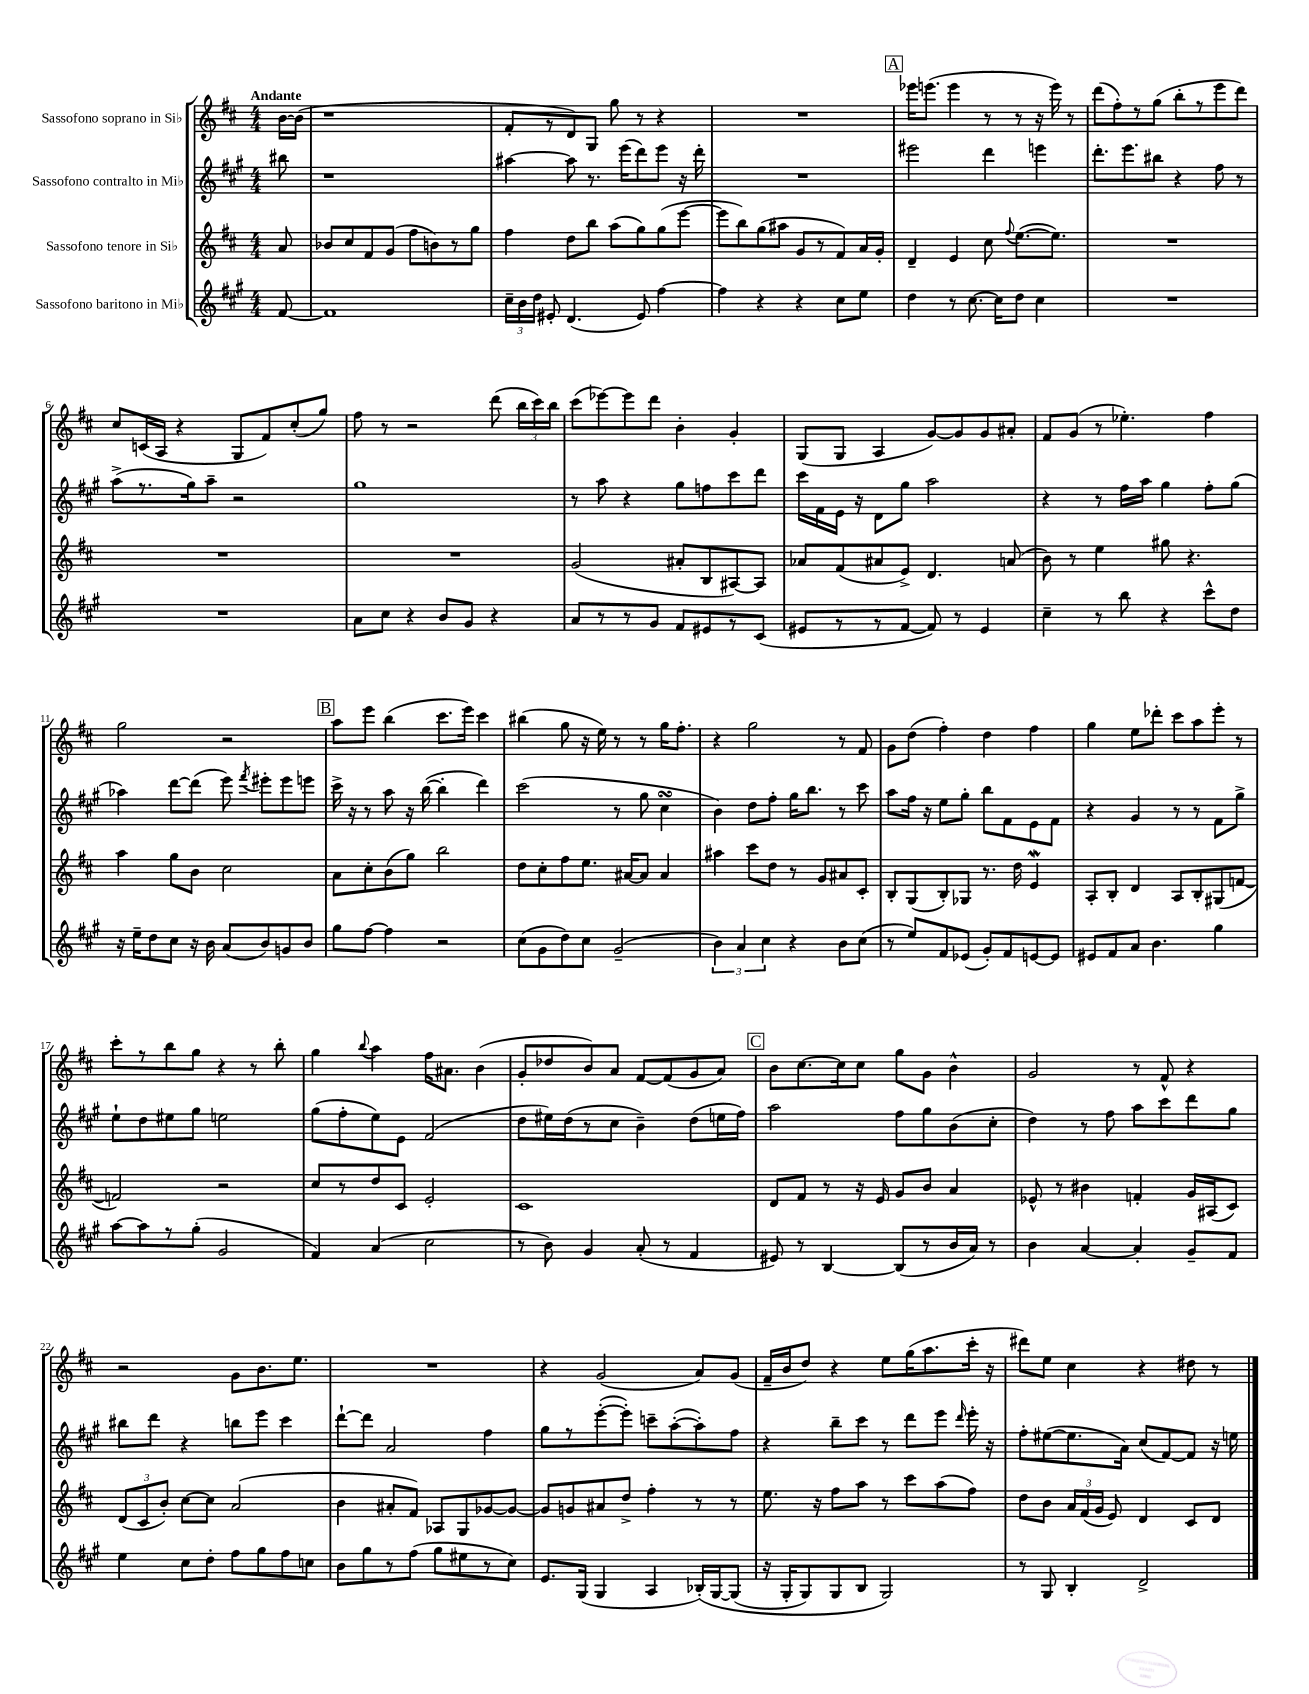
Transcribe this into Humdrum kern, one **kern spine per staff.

**kern	**kern	**kern	**kern
*part4	*part3	*part2	*part1
*staff4	*staff3	*staff2	*staff1
*I"Sassofono baritono in Mi♭	*I"Sassofono tenore in Si♭	*I"Sassofono contralto in Mi♭	*I"Sassofono soprano in Si♭
*clefG2	*clefG2	*clefG2	*clefG2
*k[f#c#g#]	*k[f#c#]	*k[f#c#g#]	*k[f#c#]
*M4/4	*M4/4	*M4/4	*M4/4
=	=	=	=
!	!	!	!LO:TX:a:B:t=Andante
[8f#/	8a/	8bb#X\	[16b\LL
.	.	.	(16b\JJ]
=1	=1	=1	=1
1f#]	8b-X/L	1r	1r
.	8cc#/	.	.
.	8f#/	.	.
.	(8g/J	.	.
.	8ff#\L	.	.
.	8bn\)	.	.
.	8r	.	.
.	8gg\J	.	.
=2	=2	=2	=2
24cc#~\LL	4ff#\	[4aa#X\	8f#'/L
24b\	.	.	.
24dd\JJ	.	.	.
8e#X'/	.	.	8r
(4.d/	8dd\L	8aa#\]	8d/)
.	8bb\J	8.r	8G/J
.	(8aa\L	.	8gg\
.	.	(16eee\KL	.
8e#/)	8gg\)	8ddd\)	8r
[4ff#\	(8gg\	8eee\J	4r
.	[8eee\J	16r	.
.	.	16ddd'\	.
=3	=3	=3	=3
4ff#\]	8eee\L]	1r	1r
.	8bb\)	.	.
4r	(8gg\	.	.
.	8aa#X\J	.	.
4r	8g/L	.	.
.	8r	.	.
8cc#\L	8f#/)	.	.
8ee\J	16a/L	.	.
.	16g'/JJ	.	.
!!LO:REH:place=s1:t=A
=4	=4	=4	=4
4dd\	4d~/	2eee#X\	16eee-X\KL
.	.	.	(8.eeen\J
8r	4e/	.	4eee\
[8.cc#\	.	.	.
.	8cc#\	4ddd\	8r
16cc#\KL]	.	.	.
.	8qqff#/	.	.
8dd\J	([8.ee\L	.	8r
4cc#\	.	4eeen\	16r
.	8.ee\J])	.	16eee\)
.	.	.	8r
=5	=5	=5	=5
1r	1r	8.ddd'\L	(8ddd\L
.	.	.	8ff#'\)
.	.	8.eee\	.
.	.	.	8r
.	.	8bb#X\J	(8gg\J
.	.	4r	8bb'\L
.	.	.	8r
.	.	8ff#\	8eee\
.	.	8r	8ddd\J)
!!LO:LB:g=z
=6	=6	=6	=6
1r	1r	(8aa^\L	8cc#/L
.	.	8.r	(16cn/L
.	.	.	16A/JJ
.	.	.	4r
.	.	16gg#\k)	.
.	.	8aa~\J	.
.	.	2r	8G/L
.	.	.	8f#/)
.	.	.	(8cc#'/
.	.	.	8gg/J)
=7	=7	=7	=7
8a\L	1r	1gg#	8ff#\
8cc#\J	.	.	8r
4r	.	.	2r
8b/L	.	.	.
8g#/J	.	.	.
4r	.	.	(8ddd\
.	.	.	24bb\LL
.	.	.	24ccc#\)
.	.	.	24bb\JJ
=8	=8	=8	=8
8a/L	(2g/	8r	(8ccc#\L
8r	.	8aa\	[8eee-X\)
8r	.	4r	8eee-\]
8g#/J	.	.	8ddd\J
8f#/L	8a#X'/L	8gg#\L	4b'\
8e#X/	8B/	8ffn\	.
8r	[8A#X/)	8ccc#\	4g'/
(8c#/J	8A#/J]	8ddd\J	.
=9	=9	=9	=9
8e#X/L	8a-X/L	16ccc#\LL	(8G/L
.	.	16f#\	.
8r	(8f#/	16e\JJ	8G/J
.	.	16r	.
8r	8a#X/	8d\L	4A/
[8f#/J	8e^/J)	8gg#\J	.
8f#/])	4.d/	2aa\	[8g/L)
8r	.	.	8g/]
4e#/	.	.	8g/
.	(8an/	.	8a#X'/J
=10	=10	=10	=10
4cc#~\	8b\)	4r	8f#/L
.	8r	.	(8g/J
8r	4ee\	8r	8r
8bb\	.	16ff#\LL	4.ee-X'\)
.	.	16aa\JJ	.
4r	8gg#X\	4gg#\	.
.	4.r	.	.
8ccc#^^\L	.	8ff#'\L	4ff#\
8dd\J	.	(8gg#\J	.
!!LO:LB:g=z
=11	=11	=11	=11
16r	4aa\	4aa-X\)	2gg\
16ee~\KL	.	.	.
8dd\	.	.	.
8cc#\J	8gg\L	[8ddd\L	.
16r	8b\J	(8ddd\J]	.
16b\	.	.	.
(8a/L	2cc#\	8eee\)	2r
.	.	8qfff#/	.
8b/)	.	8eee#X'\L	.
8gn/	.	8eee#\	.
8b/J	.	8eeen\J	.
!!LO:REH:place=s1:t=B
=12	=12	=12	=12
8gg#\L	8a\L	16ccc#^\	8aa\L
.	.	16r	.
[8ff#\J	8cc#'\	8r	8eee\J
4ff#\]	(8b\	8aa\	(4bb\
.	8gg\J)	16r	.
.	.	([16bb\	.
2r	2bb\	4bb'\]	8.ccc#\L
.	.	.	16eee\Jk)
.	.	4ddd\)	4ccc#\
=13	=13	=13	=13
(8cc#\L	8dd\L	(2ccc#\	(4bb#X\
8g#\	8cc#'\	.	.
8dd\)	8ff#\	.	8gg\
8cc#\J	8.ee\J	.	16r
.	.	.	16ee\)
(2g#~/	.	8r	8r
.	[16a#X/KL	.	.
.	8a#/J]	8gg#\	8r
.	4a#/	4cc#sSsS\	16gg\KL
.	.	.	8.ff#'\J
=14	=14	=14	=14
6b\)	4aa#X\	4b\)	4r
6a/	.	.	.
.	8ccc#\L	8dd\L	2gg\
6cc#\	.	.	.
.	8dd\J	8ff#'\J	.
4r	8r	16gg#\KL	.
.	.	8.bb\J	.
.	8g/L	.	.
8b\L	8a#X/	8r	8r
(8cc#\J	8c#'/J	8ccc#\	8f#/
=15	=15	=15	=15
8r	8B'/L	8aa\L	8g\L
8ee/L)	(8G/	16ff#\Jk	(8dd\J
.	.	16r	.
8f#/	8B'/)	8ee\L	4ff#'\)
(8e-X/J	8G-X/J	8gg#'\J	.
8g#'/L)	8.r	8bb\L	4dd\
8f#/	.	8f#\	.
.	16dd\	.	.
[8en/	4eW/	8e\	4ff#\
8e/J]	.	8f#\J	.
=16	=16	=16	=16
8e#X/L	8A'/L	4r	4gg\
8f#/	8B'/J	.	.
8a/J	4d/	4g#/	8ee\L
4.b\	.	.	8ddd-X'\J
.	8A/L	8r	8ccc#\L
.	8B'/	8r	8aa\
4gg#\	(8G#X/	8f#\L	8eee'\J
.	[8fn/J	8gg#^\J	8r
!!LO:LB:g=z
=17	=17	=17	=17
[8aa\L	2fn/])	8ee`\L	8ccc#'\L
8aa\]	.	8dd\	8r
8r	.	8ee#X\	8bb\
(8gg#'\J	.	8gg#\J	8gg\J
2g#/	2r	2een\	4r
.	.	.	8r
.	.	.	8bb'\
=18	=18	=18	=18
4f#/)	8cc#/L	(8gg#\L	4gg\
.	8r	8ff#'\	.
.	.	.	8qqbb/
(4a/	8dd/	8ee\)	4aa\
.	8c#/J	8e\J	.
2cc#\	2e'/	(2f#/	16ff#\KL
.	.	.	8.a#X\J
.	.	.	(4b\
=19	=19	=19	=19
8r	1c#	8dd\L	8g'/L
8b\)	.	16ee#X\L)	8dd-X/
.	.	(16dd\J	.
4g#/	.	8r	8b/)
.	.	8cc#\J	8a/J
(8a'/	.	4b~\)	[8f#/L
8r	.	.	(8f#/]
4f#/	.	(8dd\L	8g/
.	.	16een\L	8a/J)
.	.	16ff#\JJ)	.
!!LO:REH:place=s1:t=C
=20	=20	=20	=20
8e#X/)	8d/L	2aa\	8b\L
8r	8f#/J	.	[8.cc#\
[4B/	8r	.	.
.	.	.	16cc#\k]
.	16r	.	8cc#\J
.	16e/	.	.
(8B/L]	8g/L	8ff#\L	8gg\L
8r	8b/J	8gg#\	8g\J
16b/L	4a/	(8b\	4b^^\
16a/JJ)	.	.	.
8r	.	8cc#'\J	.
=21	=21	=21	=21
4b\	8e-X^^/	4dd\)	2g/
.	8r	.	.
[4a/	4b#X\	8r	.
.	.	8ff#\	.
4a'/]	4fn'/	8aa\L	8r
.	.	8ccc#\	8f#^^/
8g#~/L	16g/LL	8ddd\	4r
.	(16A#X/J	.	.
8f#/J	8c#/J)	8gg#\J	.
!!LO:LB:g=z
=22	=22	=22	=22
4ee\	(12d/L	8bb#X\L	2r
.	12c#/	.	.
.	.	8ddd\J	.
.	12b'/J)	.	.
8cc#\L	[8cc#\L	4r	.
8dd'\J	8cc#\J]	.	.
8ff#\L	(2a/	8bbn\L	8g\L
8gg#\	.	8eee\J	8.b\
8ff#\	.	4ccc#\	.
.	.	.	8.ee\J
8ccn\J	.	.	.
=23	=23	=23	=23
8b\L	4b\	[8ddd`\L	1r
8gg#\	.	8ddd\J]	.
8r	8a#X'/L	2a/	.
(8ff#\J	8f#/J)	.	.
8gg#\L	8A-X/L	.	.
8ee#X\	8G/	.	.
8r	[8g-X/	4ff#\	.
8cc#\J)	8g-/J_	.	.
=24	=24	=24	=24
8.e/L	8g-/L]	8gg#\L	4r
.	8gn/	8r	.
(16G#/Jk	.	.	.
4G#/	8a#X/	([8eee'\	(2g/
.	8dd^/J	8eee'\J])	.
4A/	4ff#'\	8cccn~\L	.
.	.	([8aa'\	.
(16B-X'/LL)	8r	8aa'\])	8a/L)
[16G#/J	.	.	.
(8G#/J]	8r	8ff#\J	(8g/J
=25	=25	=25	=25
16r	8.ee\	4r	16f#~/LL
16G#'/KL	.	.	16b/J
8G#/)	.	.	8dd/J)
.	16r	.	.
8G#/	8ff#\L	8bb~\L	4r
8B/J	8aa\J	8ccc#\J	.
2G#/)	8r	8r	8ee\L
.	8ccc#\L	8ddd\L	(16gg\K
.	.	.	8.aa\
.	(8aa\	8eee\J	.
.	.	16qqddd/	.
.	8ff#\J)	16eee'\	16ccc#'\Jk
.	.	16r	16r
=26	=26	=26	=26
8r	8dd\L	8ff#'\L	8ddd#X\L)
8G#/	8b\J	([8ee#X\	8ee\J
4B'/	24a/LL	8.ee#\]	4cc#\
.	(24f#/	.	.
.	24g/JJ	.	.
.	8e/)	.	.
.	.	16a\Jk)	.
2d^/	4d/	(8cc#/L	4r
.	.	[8f#/)	.
.	8c#/L	8f#/J]	8dd#X\
.	8d/J	16r	8r
.	.	16een\	.
==	==	==	==
*-	*-	*-	*-
